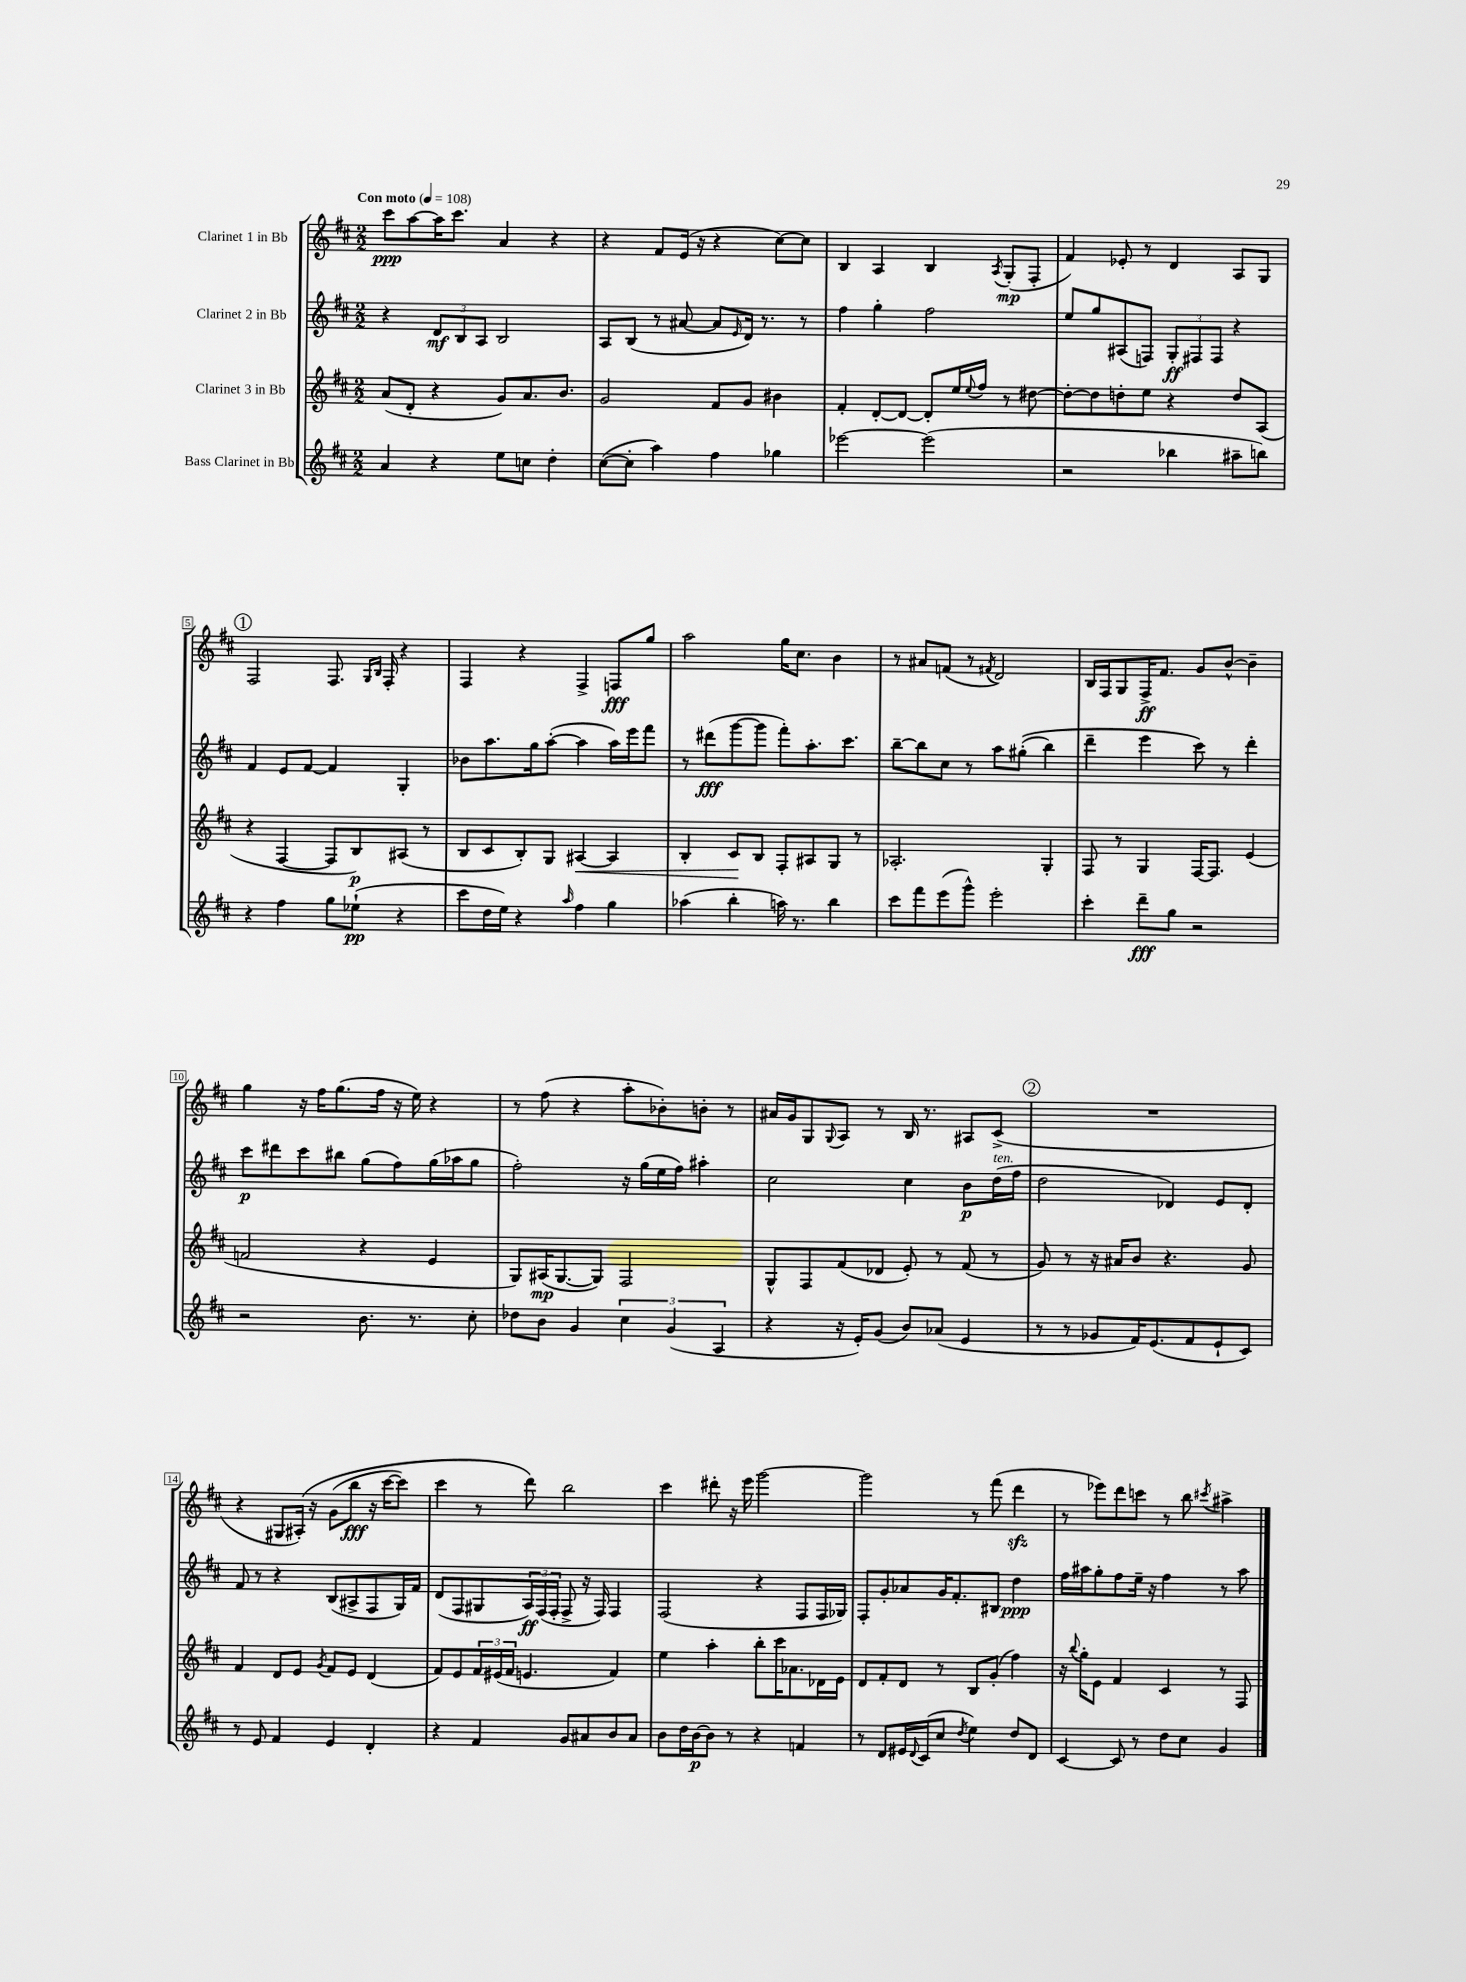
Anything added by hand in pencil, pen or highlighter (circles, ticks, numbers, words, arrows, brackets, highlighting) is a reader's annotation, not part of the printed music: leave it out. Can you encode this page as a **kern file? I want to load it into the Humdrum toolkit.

**kern	**dynam	**kern	**dynam	**kern	**dynam	**kern	**dynam
*part4	*part4	*part3	*part3	*part2	*part2	*part1	*part1
*staff4	*staff4	*staff3	*staff3	*staff2	*staff2	*staff1	*staff1
*I"Bass Clarinet in Bb	*	*I"Clarinet 3 in Bb	*	*I"Clarinet 2 in Bb	*	*I"Clarinet 1 in Bb	*
*clefG2	*	*clefG2	*	*clefG2	*	*clefG2	*
*k[f#c#]	*	*k[f#c#]	*	*k[f#c#]	*	*k[f#c#]	*
*M2/2	*	*M2/2	*	*M2/2	*	*M2/2	*
*MM108	*	*MM108	*	*MM108	*	*MM108	*
=1	=1	=1	=1	=1	=1	=1	=1
!	!	!	!	!	!	!LO:TX:a:B:t=Con moto	!
4a/	.	(8a/L	.	4r	.	8ccc#\L	ppp
.	.	8d'/J	.	.	.	[8aa\	.
4r	.	4r	.	12d/L	mf	16aa\K]	.
.	.	.	.	.	.	8.ccc#\J	.
.	.	.	.	12B/	.	.	.
.	.	.	.	12A/J	.	.	.
8ee\L	.	8g/L)	.	2B/	.	4a/	.
8ccn\J	.	8.a/	.	.	.	.	.
4dd'\	.	.	.	.	.	4r	.
.	.	8.b/J	.	.	.	.	.
=2	=2	=2	=2	=2	=2	=2	=2
([8cc#\L	.	2g/	.	8A/L	.	4r	.
8cc#'\J]	.	.	.	(8B/J	.	.	.
4aa\)	.	.	.	8r	.	8f#/L	.
.	.	.	.	[8a#X/	.	(16e/Jk	.
.	.	.	.	.	.	16r	.
4ff#\	.	8f#/L	.	8a#/L]	.	4r	.
.	.	.	.	16qqe/	.	.	.
.	.	8g/J	.	16d/Jk)	.	.	.
.	.	.	.	8.r	.	.	.
4gg-X\	.	4b#X\	.	.	.	[8cc#\L)	.
.	.	.	.	8r	.	8cc#\J]	.
=3	=3	=3	=3	=3	=3	=3	=3
[2eee-X\	.	4f#'/	.	4ff#\	.	4B/	.
.	.	[8d'/L	.	4gg'\	.	4A/	.
.	.	8d/J_	.	.	.	.	.
(2eee-\]	.	8d'/L]	.	2ff#\	.	4B/	.
.	.	16ee/L	.	.	.	.	.
.	.	8qqee/	.	.	.	.	.
.	.	16ff#/JJ	.	.	.	.	.
.	.	.	.	.	.	8qA/	.
.	.	8r	.	.	.	(8G'/L	mp
.	.	[8dd#X\	.	.	.	8F#'/J	.
=4	=4	=4	=4	=4	=4	=4	=4
2r	.	8dd#'\L_	.	8ee/L	.	4f#/)	.
.	.	8dd#\]	.	8gg/	.	.	.
.	.	8ddn'\	.	(8A#X/	.	8e-X'/	.
.	.	8ee\J	.	8Fn/J)	.	8r	.
4bb-X\	.	4r	.	12G'/L	ff	4d/	.
.	.	.	.	12F#X/	.	.	.
.	.	.	.	12F#/J	.	.	.
8aa#X~\L	.	8dd/L	.	4r	.	8A/L	.
8bbn\J)	.	(8A/J	.	.	.	8G/J	.
!!LO:LB:g=z
!!LO:REH:place=s1:t=1
=5	=5	=5	=5	=5	=5	=5	=5
4r	.	4r	.	4f#/	.	2F#/	.
4ff#\	.	[4F#/	.	8e/L	.	.	.
.	.	.	.	[8f#/J	.	.	.
8gg\L	.	8F#/L]	.	4f#/]	.	8.F#/	.
(8ee-X`\J	pp	8B/)	p	.	.	.	.
.	.	.	.	.	.	16qqG/LL	.
.	.	.	.	.	.	16qqB/JJ	.
.	.	.	.	.	.	16F#'/	.
4r	.	(8A#X/J	.	4G'/	.	4r	.
.	.	8r	.	.	.	.	.
=6	=6	=6	=6	=6	=6	=6	=6
8ccc#\L	.	8B/L	.	8b-X\L	.	4F#/	.
16dd\L	.	8c#/	.	8.aa\	.	.	.
16ee\JJ)	.	.	.	.	.	.	.
4r	.	8B'/)	.	.	.	4r	.
.	.	.	.	16gg\k	.	.	.
.	.	8G/J	.	([8aa'\J	.	.	.
16qqaa/	.	.	.	.	.	.	.
!	!	!	!LO:HP:b	!	!	!	!
4ff#\	.	[4A#X/	<	4aa\]	.	4F#^/	.
4gg\	.	4A#/]	.	16aa\LL)	.	8Fn/L	fff
.	.	.	.	16eee\J	.	.	.
.	.	.	.	8fff#\J	.	8gg/J	.
=7	=7	=7	=7	=7	=7	=7	=7
(4aa-X\	.	4B'/	.	8r	.	2aa\	.
.	.	.	.	(8ddd#X\L	fff	.	.
4bb'\	.	8c#/L	.	[8ggg\	.	.	.
.	.	8B/J	[	8ggg\J]	.	.	.
16aan\)	.	8F#'/L	.	8fff#'\L)	.	16gg\KL	.
8.r	.	.	.	.	.	8.cc#\J	.
.	.	8A#X/	.	8.aa'\	.	.	.
4bb\	.	8G/J	.	.	.	4b\	.
.	.	.	.	8.ccc#\J	.	.	.
.	.	8r	.	.	.	.	.
=8	=8	=8	=8	=8	=8	=8	=8
8ccc#\L	.	2.A-X'/	.	[8bb~\L	.	8r	.
8fff#\	.	.	.	8bb\]	.	8a#X/L	.
(8eee\	.	.	.	8cc#\J	.	(8fn/J	.
8ggg^^\J)	.	.	.	8r	.	8r	.
.	.	.	.	.	.	8qf#X/	.
2eee'\	.	.	.	8aa\L	.	2d/)	.
.	.	.	.	((8gg#X'\J	.	.	.
.	.	4G'/	.	4bb\)	.	.	.
=9	=9	=9	=9	=9	=9	=9	=9
4ccc#'\	.	8F#/	.	4ddd~\	.	16B/LL	.
.	.	.	.	.	.	16F#/J	.
.	.	8r	.	.	.	8G/	.
8ddd~\L	fff	4G/	.	4eee\	.	16F#^/K	ff
.	.	.	.	.	.	8.f#/J	.
8gg\J	.	.	.	.	.	.	.
2r	.	[16F#/KL	.	8ccc#\)	.	8g/L	.
.	.	8.F#/J]	.	.	.	.	.
.	.	.	.	8r	.	[8b^^/J	.
.	.	(4e/	.	4ddd'\	.	4b~\]	.
!!LO:LB:g=z
=10	=10	=10	=10	=10	=10	=10	=10
2r	.	2fn/	.	8ccc#\L	p	4gg\	.
.	.	.	.	8ddd#X\	.	.	.
.	.	.	.	8ccc#\	.	16r	.
.	.	.	.	.	.	16ff#\KL	.
.	.	.	.	8bb#X\J	.	(8.gg\	.
8.b\	.	4r	.	(8gg\L	.	.	.
.	.	.	.	.	.	16ff#\Jk	.
.	.	.	.	8ff#\)	.	16r	.
8.r	.	.	.	.	.	16ee\)	.
.	.	4e/	.	(16gg\L	.	4r	.
.	.	.	.	16aa-X\J	.	.	.
8cc#'\	.	.	.	8gg\J	.	.	.
=11	=11	=11	=11	=11	=11	=11	=11
8dd-X\L	.	8G/L)	.	2ff#'\)	.	8r	.
8b\J	.	(16A#X/K	mp	.	.	(8ff#\	.
.	.	[8.G/	.	.	.	.	.
4g/	.	.	.	.	.	4r	.
.	.	8G/J])	.	.	.	.	.
6cc#\	.	2F#/	.	16r	.	8aa'\L	.
.	.	.	.	(16gg\LL	.	.	.
.	.	.	.	16ee\	.	8b-X'\)	.
(6g/	.	.	.	.	.	.	.
.	.	.	.	16ff#\JJ)	.	.	.
.	.	.	.	4aa#X'\	.	8bn'\J	.
6A/	.	.	.	.	.	.	.
.	.	.	.	.	.	8r	.
=12	=12	=12	=12	=12	=12	=12	=12
4r	.	8G^^/L	.	2cc#\	.	16a#X/LL	.
.	.	.	.	.	.	16g/J	.
.	.	8F#/	.	.	.	8G/	.
.	.	.	.	.	.	8qqG/	.
16r	.	(8f#/	.	.	.	8A/J	.
16e'/KL)	.	.	.	.	.	.	.
(8g/J	.	8d-X/J	.	.	.	8r	.
8b/L)	.	8e'/)	.	4cc#\	.	16B/	.
.	.	.	.	.	.	8.r	.
(8a-X/J	.	8r	.	.	.	.	.
4e/	.	(8f#/	.	8b\L	p	8A#X/L	.
!	!	!	!	!LO:TX:a:i:t=ten.	!	!	!
.	.	8r	.	(16dd\L	.	(8c#^/J	.
.	.	.	.	16ff#\JJ	.	.	.
!!LO:REH:place=s1:t=2
=13	=13	=13	=13	=13	=13	=13	=13
8r	.	8g/)	.	2dd\	.	1r	.
8r	.	8r	.	.	.	.	.
8g-X/L	.	16r	.	.	.	.	.
.	.	16a#X/KL	.	.	.	.	.
16f#/K)	.	8b/J	.	.	.	.	.
(8.e/	.	.	.	.	.	.	.
.	.	4.r	.	4d-X/)	.	.	.
8f#/	.	.	.	.	.	.	.
8e`/	.	.	.	8e/L	.	.	.
8c#/J)	.	8g/	.	8d-'/J	.	.	.
!!LO:LB:g=z
=14	=14	=14	=14	=14	=14	=14	=14
8r	.	4f#/	.	8f#/	.	4r	.
8e/	.	.	.	8r	.	.	.
4f#/	.	8d/L	.	4r	.	8G#X/L	.
.	.	8e/J	.	.	.	(16A#X'/Jk)	.
.	.	.	.	.	.	16r	.
.	.	8qg/	.	.	.	.	.
4e/	.	8f#/L	.	(8B/L	.	(8g\L	.
.	.	8e/J	.	8A#X^/	.	8bb\J	fff
4d'/	.	(4d/	.	8F#/	.	16r	.
.	.	.	.	.	.	[16ccc#\KL	.
.	.	.	.	16G/L)	.	8ccc#\J])	.
.	.	.	.	16f#/JJ	.	.	.
=15	=15	=15	=15	=15	=15	=15	=15
4r	.	8f#/L)	.	(8d/L	.	4ccc#\	.
.	.	8e/	.	8F#/	.	.	.
4f#/	.	24f#/L	.	8G#X/	.	8r	.
.	.	(24e#X/	.	.	.	.	.
.	.	24f#/JJ	.	.	.	.	.
.	.	4.en/	.	24A/L)	ff	8ddd\)	.
.	.	.	.	(24F#/	.	.	.
.	.	.	.	24F#'/JJ	.	.	.
8g/L	.	.	.	8F#^/	.	2bb\	.
8a#X/	.	.	.	16r	.	.	.
.	.	.	.	16F#/)	.	.	.
8b/	.	4f#/)	.	4F#/	.	.	.
8a#/J	.	.	.	.	.	.	.
=16	=16	=16	=16	=16	=16	=16	=16
8b\L	.	4ee\	.	(2F#/	.	4ccc#\	.
16dd\L	.	.	.	.	.	.	.
[16b\J	p	.	.	.	.	.	.
8b\J]	.	4aa'\	.	.	.	8ddd#X'\	.
8r	.	.	.	.	.	16r	.
.	.	.	.	.	.	16eee\	.
4r	.	8bb'\L	.	4r	.	[2ggg\	.
.	.	16ccc#\K	.	.	.	.	.
.	.	8.a-X\	.	.	.	.	.
4fn/	.	.	.	8F#/L	.	.	.
.	.	16d-X\L	.	16F#/L	.	.	.
.	.	16e\JJ	.	16G-X/JJ)	.	.	.
=17	=17	=17	=17	=17	=17	=17	=17
8r	.	8d/L	.	8F#'/L	.	2ggg\]	.
8d/L	.	8f#'/	.	8g'/	.	.	.
16e#X/L	.	8d/J	.	8a-X/	.	.	.
8qqd/	.	.	.	.	.	.	.
(16c#/J	.	.	.	.	.	.	.
8cc#/J	.	8r	.	16g/K	.	.	.
.	.	.	.	8.f#'/	.	.	.
8qdd/	.	.	.	.	.	.	.
4ee\)	.	8B/L	.	.	.	8r	.
.	.	(8g'/J	.	8B#X/J	.	(8fff#\	.
8dd/L	.	4ff#\)	.	4dd\	ppp	4dddzz\	.
8d/J	.	.	.	.	.	.	.
=18	=18	=18	=18	=18	=18	=18	=18
[4c#/	.	16r	.	16ff#\LL	.	8r	.
.	.	8qqbb/	.	.	.	.	.
.	.	16gg'\KL	.	16aa#X\J	.	.	.
.	.	8e\J	.	8gg'\	.	8eee-X\L)	.
8c#/]	.	4f#/	.	8ff#\	.	8ddd\	.
8r	.	.	.	16ee~\Jk	.	8cccn\J	.
.	.	.	.	16r	.	.	.
8dd\L	.	4c#/	.	4ff#\	.	8r	.
8cc#\J	.	.	.	.	.	8bb\	.
.	.	.	.	.	.	8qccc#X/	.
4g/	.	8r	.	8r	.	4aa#X^\	.
.	.	8F#/	.	8aa#\	.	.	.
==	==	==	==	==	==	==	==
*-	*-	*-	*-	*-	*-	*-	*-
